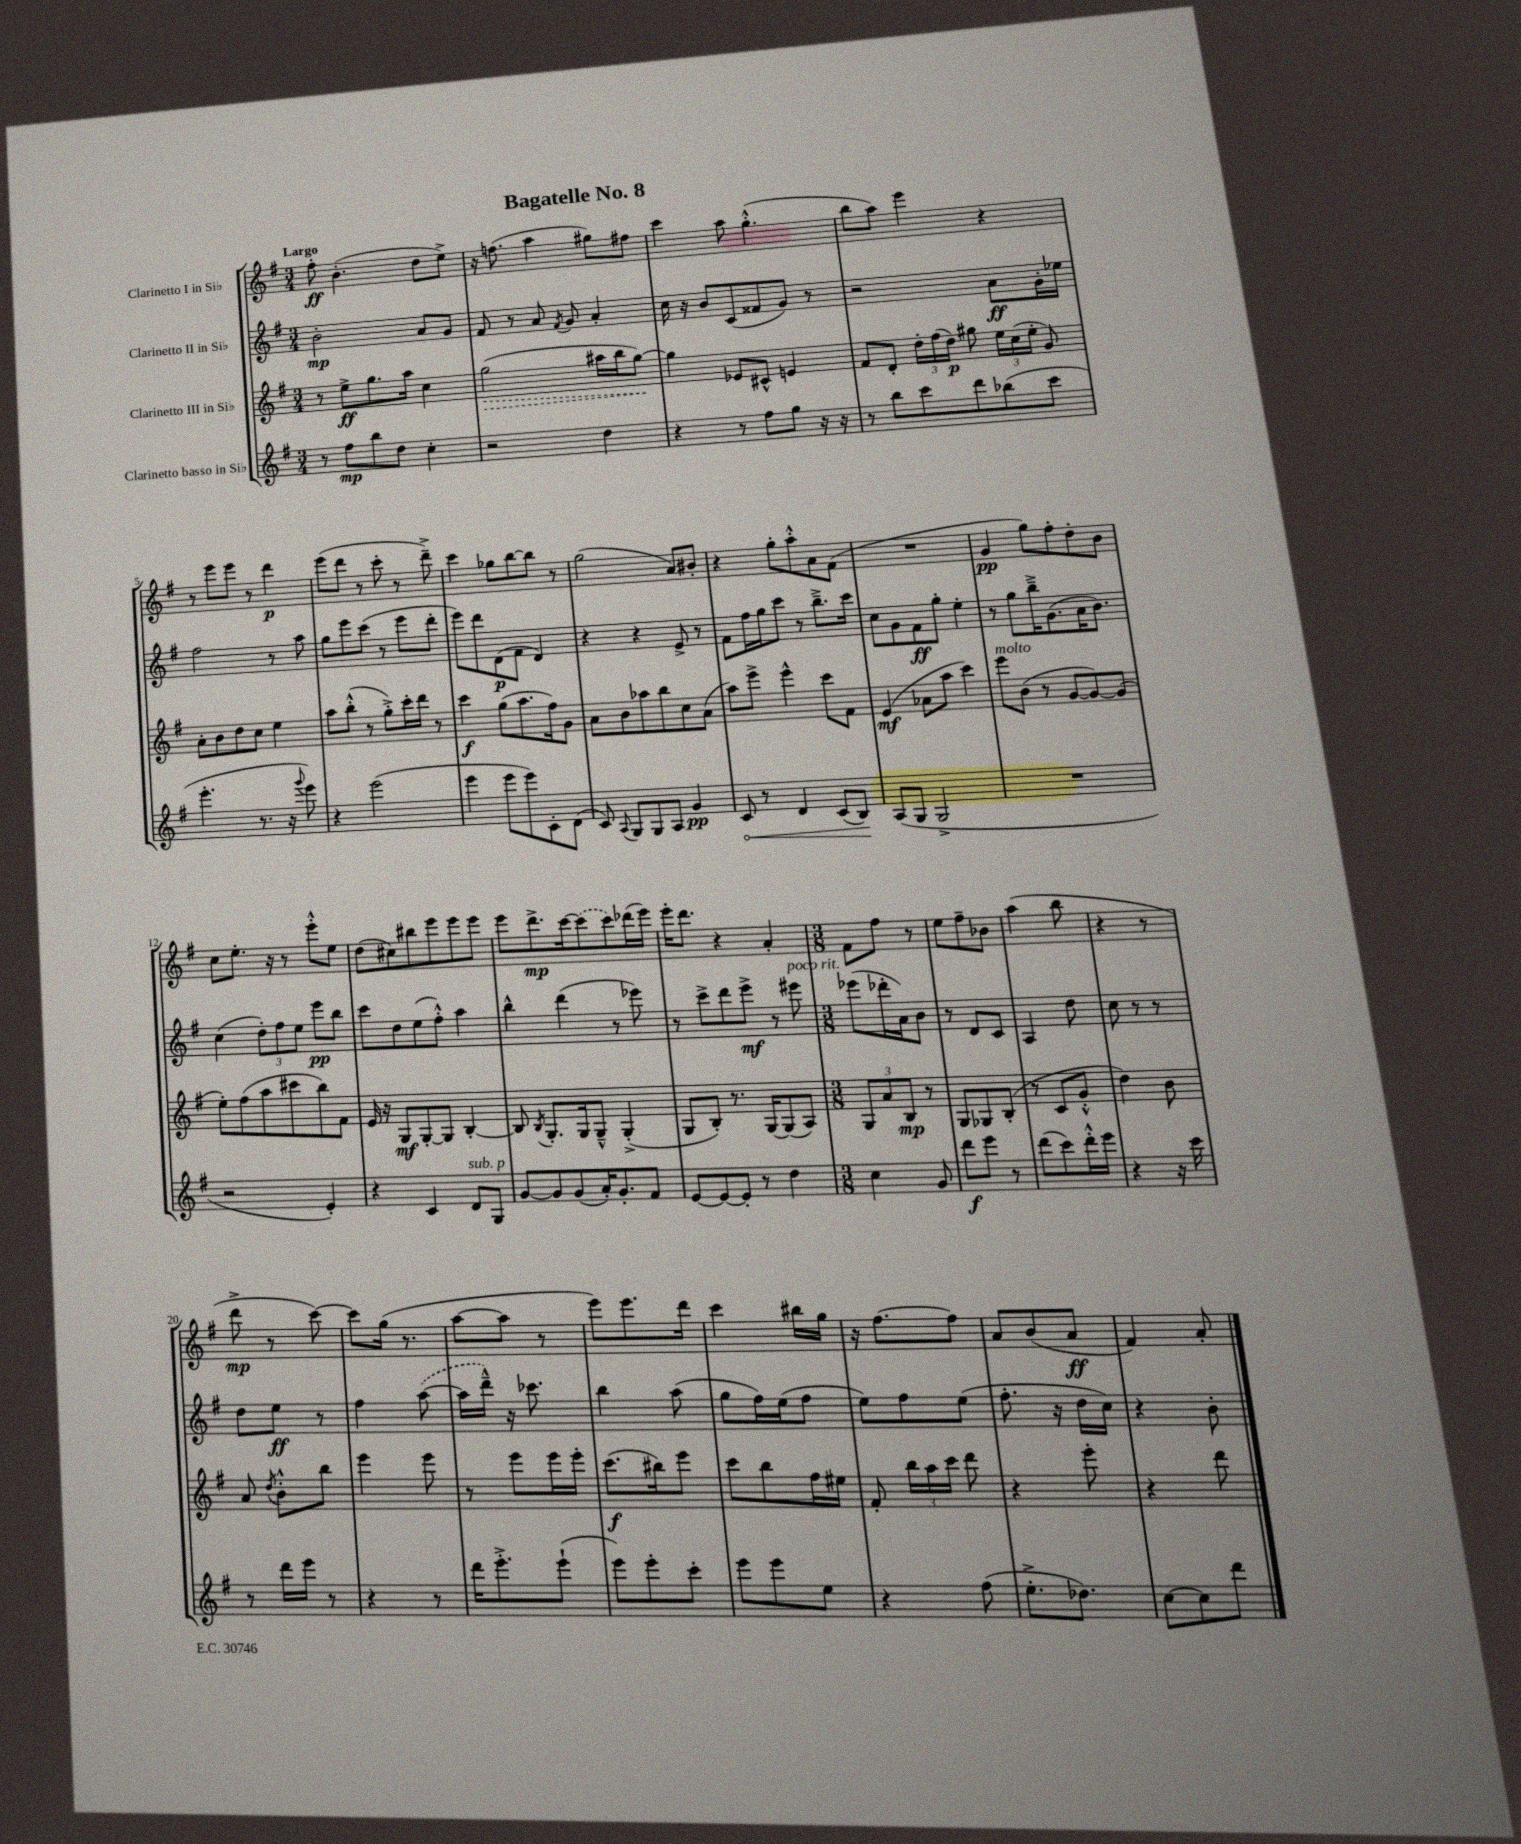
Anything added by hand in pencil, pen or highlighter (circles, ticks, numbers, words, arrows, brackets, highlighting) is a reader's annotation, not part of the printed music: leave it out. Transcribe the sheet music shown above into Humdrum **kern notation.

**kern	**kern	**kern	**kern
*staff4	*staff3	*staff2	*staff1
*clefG2	*clefG2	*clefG2	*clefG2
*k[f#]	*k[f#]	*k[f#]	*k[f#]
*M3/4	*M3/4	*M3/4	*M3/4
8r	8r	2b'	8ff#'
8ff#	8ee^	.	(4.b'
8bb	8.gg	.	.
8dd	.	.	.
.	16aa	.	.
4cc'	4cc	8a	8dd
.	.	8g	8ee^)
=	=	=	=
2r	(2gg	8f#	16r
.	.	.	(8.ff
.	.	8r	.
.	.	8a	4aa
.	.	8qf#	.
.	.	8g	.
4dd	16aa#	4a'	8gg#)
.	16bb	.	.
.	[8gg)	.	8ff#
=	=	=	=
4r	4gg]	16cc	4ccc
.	.	16r	.
.	.	8b	.
8r	8e-	(8c	8aa
8ff#	8c#^^	8f##	(4.gg'^^
8gg	4e	8g)	.
16r	.	8r	.
16r	.	.	.
=	=	=	=
8r	8f#	2r	8bb
8bb	8d'	.	8aa)
8ccc	24dd'	.	4eee
.	(24ff#	.	.
.	24dd)	.	.
8ddd	8gg#	.	.
(8bb-	24ee	8a	4r
.	(24cc	.	.
.	24ee'	.	.
8ccc	8g)	16g'	.
.	.	16ee-	.
=	=	=	=
4.eee'	8a'	2ff#	8r
.	8b	.	8eee
.	8dd	.	8eee
8.r	8cc	.	8r
.	4ee	8r	4ddd
16r	.	.	.
8qqggg	.	.	.
8eee)	.	8aa	.
=	=	=	=
4r	8aa	8gg	(8eee
.	(8bb'^^	8eee	8ddd
(2eee	8r	(8ccc	8r
.	8gg'^)	8r	8ccc'
.	16ccc'	8eee	8r
.	16ddd	.	.
.	8r	8ddd'	8ddd~^)
=	=	=	=
4eee	4ccc	8eee)	4ccc
.	.	8ddd	.
8eee	(8gg	(8d	8gg-
8eee)	8.aa	8f#	[8bb
8c'	.	4d)	8bb]
.	16ff#)	.	.
(8d	8g	.	8r
=	=	=	=
8c)	8a	4r	(2gg
8qqA	.	.	.
8G	8b	.	.
8G	8aa-	4r	.
8A	8bb	.	.
4g	8cc	8e^	8a)
.	(8a	8r	8b#'
=	=	=	=
8c	8aa)	8f#	4r
8r	8eee^	16ff#	.
.	.	16gg	.
4d	4eee^^	8ccc	8gg'
.	.	8r	8aa'^^
(8c	8ccc	8.bb~^	8a
8B)	8f#	.	(8f#
.	.	16ccc	.
=	=	=	=
(8A	(4e	8cc	2.r
8G	.	8g	.
2G^	8a-	8f#	.
.	8aa	8gg'	.
.	4ccc)	4ee'	.
=	=	=	=
2.r	8eee	8r	4g
.	(8b	8gg	.
.	8r	16bb~^	8gg)
.	.	(8.g	.
.	[8g	.	8ff#'
.	8g_)	16a	8dd'
.	.	8.b)	.
.	(8g]	.	8b
=	=	=	=
2r	8ee')	(4cc	8cc
.	(8ff#	.	8.ee'
.	8aa	12dd')	.
.	.	.	16r
.	.	12ff#	.
.	8ccc#	.	8r
.	.	12ee	.
4e')	8bb)	8eee	8eee'^^
.	8f#	8bb	8ee
=	=	=	=
4r	16e	8ccc	(8dd
.	16r	.	.
.	8G	8dd	8cc#)
4c	[8G'	(8ee	8bb#
.	8G]	8ff#'^^)	8eee
8d	[4B'	4aa	8eee
8G	.	.	8eee
=	=	=	=
[8g	8B]	4bb^^	8eee
.	8qB	.	.
8g]	8.G'	.	8.ddd^
(8g	.	(4ddd	.
.	16G	.	[16ccc
16a')	8G~^^	.	(8ccc]
8.g'	.	.	.
.	(4G'^	8r	8ccc)
8f#	.	8eee-)	(16ddd-
.	.	.	16eee)
=	=	=	=
[8e	8G	8r	16eee'
.	.	.	8.ddd
8e_	8B')	8ccc^	.
8e']	8.r	8ddd	4r
8r	.	8eee^	.
.	[16G	.	.
4dd	(8G]	8r	4a'
.	8A)	8eee#	.
=	=	=	=
*M3/8	*M3/8	*M3/8	*M3/8
4cc	12G	(8eee-	8f#
.	12a	.	.
.	.	16ddd-'	8ff#
.	12B	.	.
.	.	16a)	.
8g	8r	8b	8r
=	=	=	=
8ddd	8G	8r	8ee
8eee	8G-	8d	8ff#~
8r	(8B'	8c	8b-
=	=	=	=
(8ddd	8r	4A	(4aa
8ccc)	8c	.	.
16ddd'^^	8g'^^	8dd	8bb
16eee	.	.	.
=	=	=	=
4r	4dd)	8cc	4r
.	.	8r	.
16r	8b	8r	8r
16ccc	.	.	.
=	=	=	=
8r	8a	8dd	8ddd^
.	8qdd	.	.
16ddd	8b'^^	8ee	8r
16eee	.	.	.
8r	8bb	8r	[8ccc)
=	=	=	=
4r	4eee	4ff#	8ccc]
.	.	.	(16gg
.	.	.	8.r
8r	8eee	([8aa	.
=	=	=	=
16ddd	8r	16aa]	[8aa
8.eee'^	.	16ddd~^^)	.
.	8eee	16r	8aa]
.	.	8.ccc-	.
(8eee`	16eee	.	8r
.	16eee'	.	.
=	=	=	=
8eee)	(8.ccc	4bb	8eee)
8eee'	.	.	8.eee
.	16bb#)	.	.
8ccc'	8eee	(8aa	.
.	.	.	16ddd
=	=	=	=
8eee	8ccc	8gg	4ccc
8eee	8bb	16ff#)	.
.	.	(16ee	.
8ee	16ff#	8ff#	16bb#
.	16ee#	.	16gg
=	=	=	=
4r	8f#'	8ee)	16r
.	.	.	[8.ff#
.	24bb	8ff#	.
.	24aa	.	.
.	24ccc	.	.
(8ff#	8ddd	(8ee	8ff#]
=	=	=	=
8.ee'^	4r	8.ff#'	8a
.	.	.	(8b
8.dd-)	.	16r	.
.	8eee'	16dd	8a
.	.	16cc)	.
=	=	=	=
[8cc	4r	4r	4f#)
8cc]	.	.	.
8ddd	8ddd	8b'	8a'
==	==	==	==
*-	*-	*-	*-
